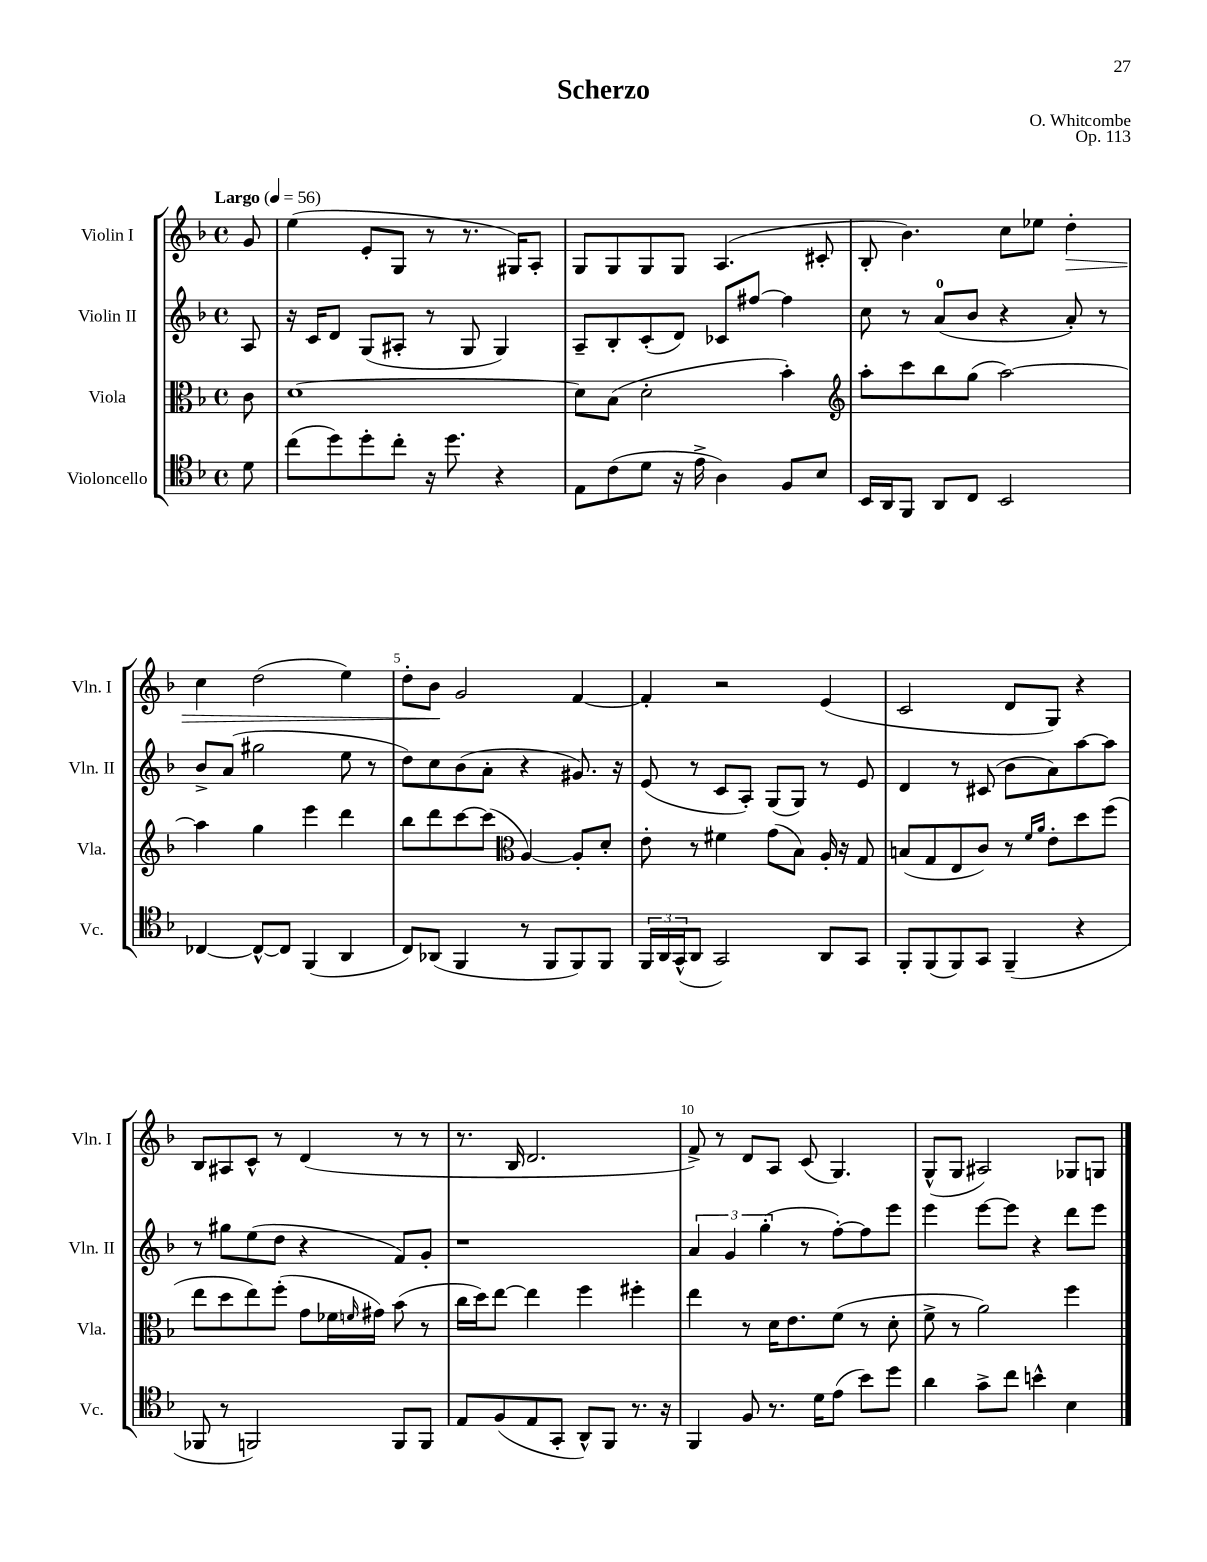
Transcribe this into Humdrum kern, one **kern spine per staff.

**kern	**kern	**kern	**kern
*staff4	*staff3	*staff2	*staff1
*clefC4	*clefC3	*clefG2	*clefG2
*k[b-]	*k[b-]	*k[b-]	*k[b-]
*M4/4	*M4/4	*M4/4	*M4/4
*met(c)	*met(c)	*met(c)	*met(c)
*MM56	*MM56	*MM56	*MM56
8d	8c	8A	8g
=	=	=	=
(8cc	[1d	16r	(4ee
.	.	16c	.
8dd)	.	8d	.
8dd'	.	(8G	8e'
8cc'	.	8A#'	8G
16r	.	8r	8r
8.dd	.	.	.
.	.	8G	8.r
4r	.	4G)	.
.	.	.	16G#)
.	.	.	8A'
=	=	=	=
8E	8d]	8A~	8G
(8c	(8B-	8B-'	8G
8d	2d'	(8c'	8G
16r	.	8d)	8G
16e^	.	.	.
4A)	.	8c-	(4.A
.	.	[8ff#	.
8F	4b-')	4ff#]	.
8B-	.	.	8c#'
=	=	=	=
*	*clefG2	*	*
16BB-	8aa'	8cc	8B-'
16AA	.	.	.
8FF	8ccc	8r	4.b-)
8AA	8bb-	(8a	.
8C	(8gg	8b-	.
2BB-	[2aa)	4r	8cc
.	.	.	8ee-
.	.	8a')	4dd'
.	.	8r	.
=	=	=	=
[4C-	4aa]	8b-^	4cc
.	.	(8a	.
8C-^^_	4gg	2gg#	(2dd
8C-]	.	.	.
(4FF	4eee	.	.
4AA	4ddd	8ee	4ee)
.	.	8r	.
=	=	=	=
8C)	8bb-	8dd)	8dd'
(8AA-	8ddd	8cc	8b-
4FF	[8ccc	(8b-	2g
.	(8ccc]	8a'	.
*	*clefC3	*	*
8r	[4A)	4r	.
8FF	.	.	.
8FF)	8A']	8.g#)	[4f
8FF	8d'	.	.
.	.	16r	.
=	=	=	=
24FF	8e'	(8e	4f']
24AA	.	.	.
(24GG^^	.	.	.
8AA	8r	8r	.
2GG)	4f#	8c	2r
.	.	8A')	.
.	(8g	(8G	.
.	8B-)	8G)	.
8AA	16A'	8r	(4e
.	16r	.	.
8GG	8G	8e	.
=	=	=	=
8FF'	(8B	4d	2c
(8FF	8G	.	.
8FF)	8E	8r	.
8GG	8c)	(8c#	.
(4FF~	8r	8b-	8d
.	16qqf	.	.
.	16qqa	.	.
.	8e'	8a)	8G)
4r	8dd	[8aa	4r
.	(8ff	8aa]	.
=	=	=	=
8FF-	8ee	8r	8B-
8r	8dd	8gg#	8A#
2FF)	8ee)	(8ee	8c^^
.	(8ff'	8dd	8r
.	8g	4r	(4d
.	16f-	.	.
.	16qqf	.	.
.	16g#)	.	.
8FF	(8b-	8f)	8r
8FF	8r	8g'	8r
=	=	=	=
8E	16cc	1r	8.r
.	16dd)	.	.
(8F	[8ee	.	.
.	.	.	16B-
8E	4ee]	.	2.d
8GG'	.	.	.
8AA^^)	4ff	.	.
8FF	.	.	.
8.r	4ff#'	.	.
16r	.	.	.
=	=	=	=
4FF	4ee	6a	8f^)
.	.	.	8r
.	.	6g	.
8F	8r	.	8d
.	.	(6gg'	.
8.r	16d	.	8A
.	8.e	.	.
.	.	8r	(8c
16d	.	.	.
(8e	(8f	[8ff')	4.G)
8b-)	8r	8ff]	.
8dd	8d'	8eee	.
=	=	=	=
4a	8f^	4eee	(8G^^
.	8r	.	8G
8g^	2a)	[8eee	2A#)
8cc	.	8eee]	.
4b^^	.	4r	.
4B-	4ff	8ddd	8G-
.	.	8eee	8G
==	==	==	==
*-	*-	*-	*-
